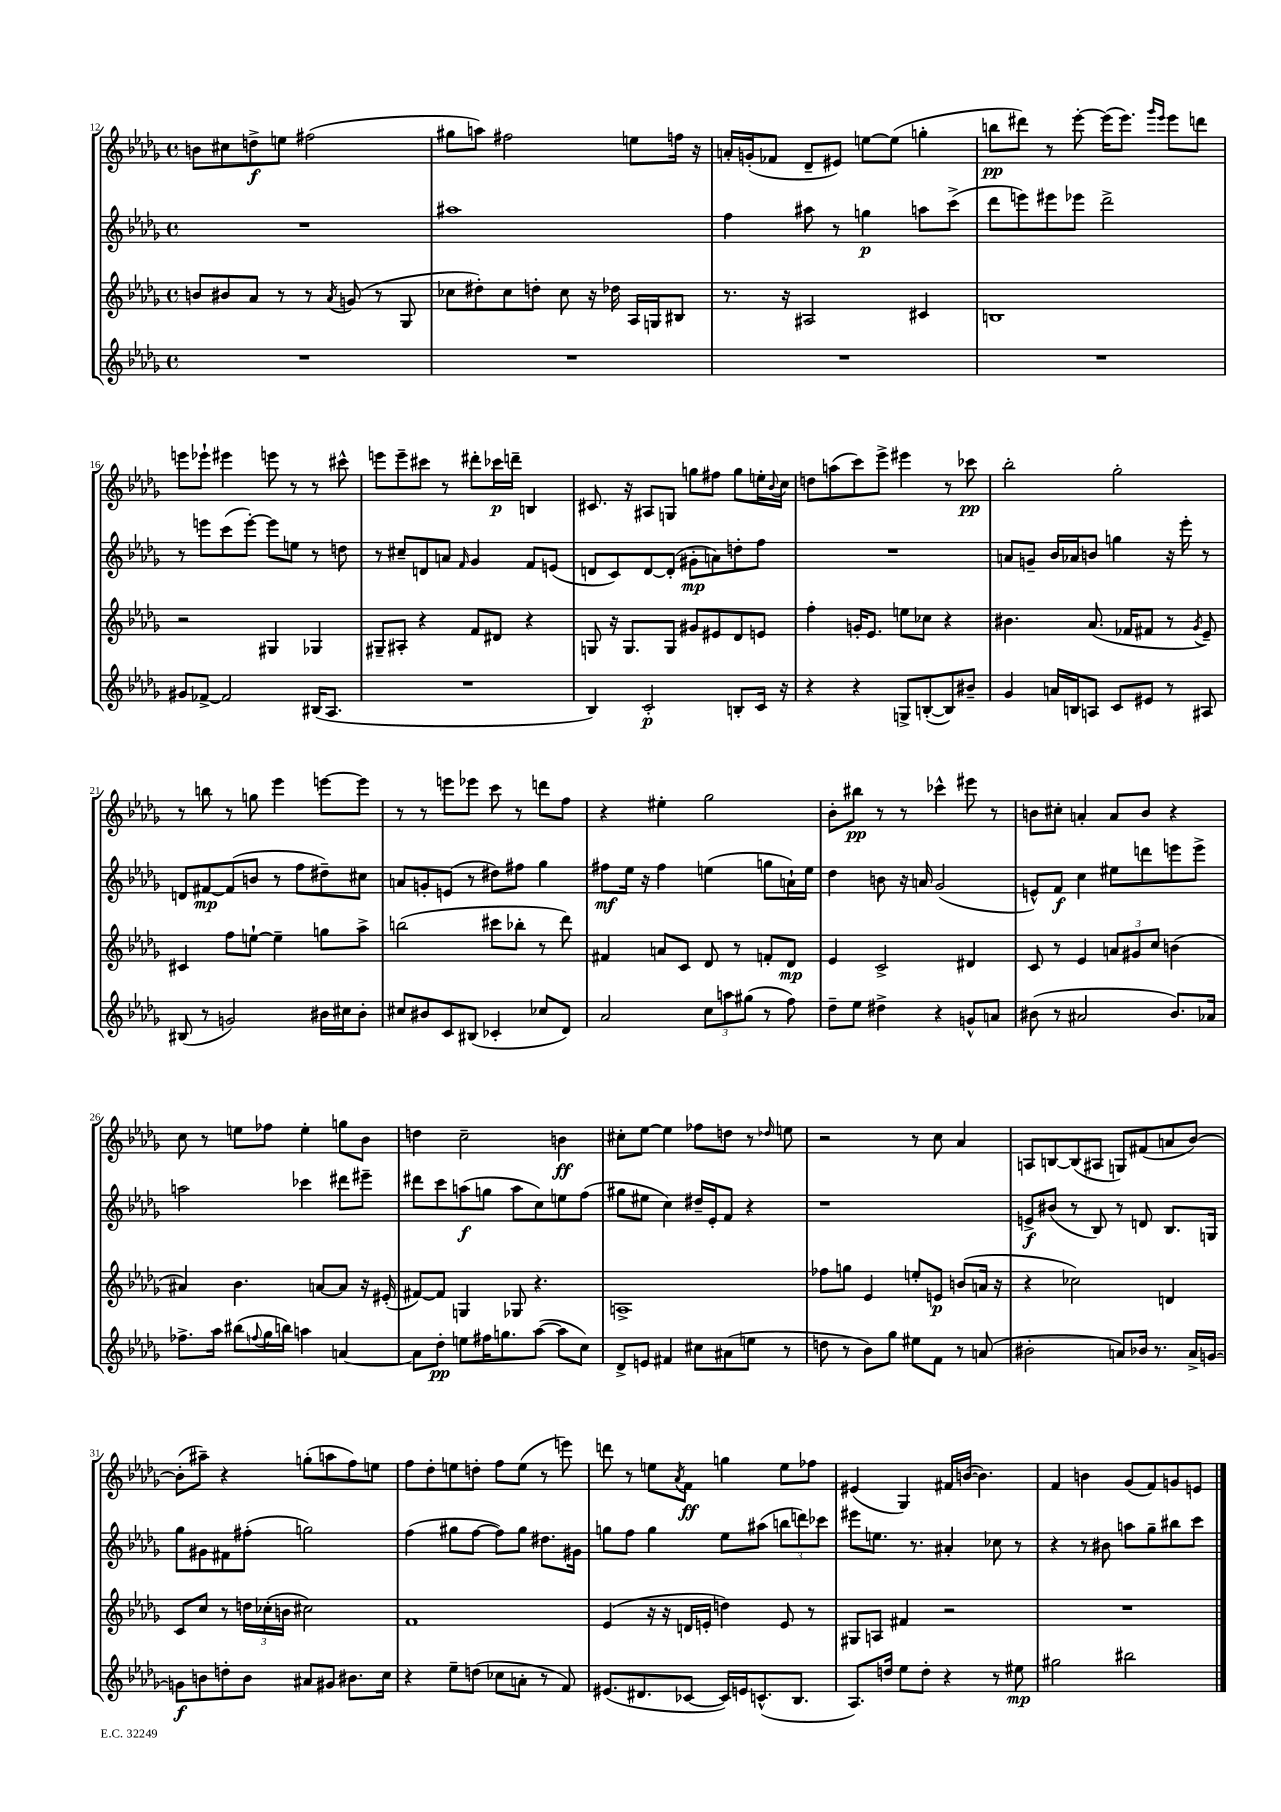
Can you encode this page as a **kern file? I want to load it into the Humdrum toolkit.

**kern	**dynam	**kern	**dynam	**kern	**dynam	**kern	**dynam
*part4	*part4	*part3	*part3	*part2	*part2	*part1	*part1
*staff4	*staff4	*staff3	*staff3	*staff2	*staff2	*staff1	*staff1
*clefG2	*	*clefG2	*	*clefG2	*	*clefG2	*
*k[b-e-a-d-g-]	*	*k[b-e-a-d-g-]	*	*k[b-e-a-d-g-]	*	*k[b-e-a-d-g-]	*
*M4/4	*	*M4/4	*	*M4/4	*	*M4/4	*
*met(c)	*	*met(c)	*	*met(c)	*	*met(c)	*
=12	=12	=12	=12	=12	=12	=12	=12
1r	.	8bn/L	.	1r	.	8bn\L	.
.	.	8b#X/	.	.	.	8cc#X\	.
.	.	8a-/J	.	.	.	8ddn^\	f
.	.	8r	.	.	.	8een\J	.
.	.	8r	.	.	.	(2ff#X\	.
.	.	8qa-/	.	.	.	.	.
.	.	(8gn/	.	.	.	.	.
.	.	8r	.	.	.	.	.
.	.	8G-/	.	.	.	.	.
=13	=13	=13	=13	=13	=13	=13	=13
1r	.	8cc-X\L	.	1aa#X	.	8gg#X\L	.
.	.	8dd#X'\)	.	.	.	8aan\J)	.
.	.	8cc-\	.	.	.	2ff#X\	.
.	.	8ddn'\J	.	.	.	.	.
.	.	8cc-\	.	.	.	.	.
.	.	16r	.	.	.	.	.
.	.	16dd-X\	.	.	.	.	.
.	.	16A-/LL	.	.	.	8een\L	.
.	.	16Gn/J	.	.	.	.	.
.	.	8B#X/J	.	.	.	16ffn\Jk	.
.	.	.	.	.	.	16r	.
=14	=14	=14	=14	=14	=14	=14	=14
1r	.	8.r	.	4ff\	.	16an'/LL	.
.	.	.	.	.	.	(16gn'/J	.
.	.	.	.	.	.	8f-X/J	.
.	.	16r	.	.	.	.	.
.	.	2A#X/	.	8aa#X\	.	8d-~/L	.
.	.	.	.	8r	.	8e#X/J)	.
.	.	.	.	4ggn\	p	[8een\L	.
.	.	.	.	.	.	(8ee\J]	.
.	.	4c#X/	.	8aan\L	.	4ggn'\	.
.	.	.	.	(8ccc^\J	.	.	.
=15	=15	=15	=15	=15	=15	=15	=15
1r	.	1Bn	.	8ddd-\L	.	8bbn\L	pp
.	.	.	.	8eeen\)	.	8ddd#X\J)	.
.	.	.	.	8eee#X\	.	8r	.
.	.	.	.	8eee-X\J	.	[8eee-'\	.
.	.	.	.	2ddd-^\	.	(16eee-\KL]	.
.	.	.	.	.	.	8.eee-\J)	.
.	.	.	.	.	.	16qqggg-/LL	.
.	.	.	.	.	.	16qqeee-/JJ	.
.	.	.	.	.	.	8eee-\L	.
.	.	.	.	.	.	8dddn\J	.
!!LO:LB:g=z
=16	=16	=16	=16	=16	=16	=16	=16
8g#X/L	.	2r	.	8r	.	8eeen\L	.
[8f-X^/J	.	.	.	8eeen\L	.	8eee-X`\J	.
2f-/]	.	.	.	(8ccc\	.	4eee#X\	.
.	.	.	.	[8eee'\J)	.	.	.
.	.	4G#X/	.	8eee\L]	.	8eeen\	.
.	.	.	.	8een\J	.	8r	.
(16B#X/KL	.	4G-X/	.	8r	.	8r	.
8.A-/J	.	.	.	.	.	.	.
.	.	.	.	8ddn\	.	8ccc#X^^\	.
=17	=17	=17	=17	=17	=17	=17	=17
1r	.	8G#X~/L	.	8r	.	8eeen\L	.
.	.	8A#X'/J	.	8cc#X~/L	.	8eee~\	.
.	.	4r	.	8dn/	.	8ccc#X\J	.
.	.	.	.	8an/J	.	8r	.
.	.	.	.	16qqf/	.	.	.
.	.	8f/L	.	4g-/	.	8ddd#X'\L	.
.	.	8d#X/J	.	.	.	16ccc-X\L	p
.	.	.	.	.	.	16dddn~\JJ	.
.	.	4r	.	8f/L	.	4Bn/	.
.	.	.	.	(8en/J	.	.	.
=18	=18	=18	=18	=18	=18	=18	=18
4B-/)	.	8Gn/	.	8dn/L	.	8.c#X/	.
.	.	16r	.	8c/)	.	.	.
.	.	8.G/L	.	.	.	16r	.
2c'/	p	.	.	[8d/	.	8A#X/L	.
.	.	8G/J	.	(8d'/J]	.	8Gn/J	.
.	.	8g#X/L	.	8g#X'\L	mp	8ggn\L	.
.	.	8e#X/	.	8an\)	.	8ff#X\J	.
8Bn'/L	.	8d-/	.	8ddn'\	.	8gg\L	.
16c/Jk	.	8en/J	.	8ff\J	.	16een'\L	.
.	.	.	.	.	.	8qqb-/	.
16r	.	.	.	.	.	16cc\JJ	.
=19	=19	=19	=19	=19	=19	=19	=19
4r	.	4ff'\	.	1r	.	8ddn\L	.
.	.	.	.	.	.	(8aan\	.
4r	.	16gn'/KL	.	.	.	8ccc\)	.
.	.	8.e-/J	.	.	.	.	.
.	.	.	.	.	.	8eee-^\J	.
8Gn^/L	.	8een\L	.	.	.	4eee#X\	.
([8Bn'/	.	8cc-X\J	.	.	.	.	.
8B/])	.	4r	.	.	.	8r	.
8b#X~/J	.	.	.	.	.	8ccc-X\	pp
=20	=20	=20	=20	=20	=20	=20	=20
4g-/	.	4.b#X\	.	8an/L	.	2bb-'\	.
.	.	.	.	8gn~/J	.	.	.
16an/LL	.	.	.	16b-/LL	.	.	.
16Bn/J	.	.	.	16a-X/J	.	.	.
8An/J	.	(8.a-/	.	8bn/J	.	.	.
8c/L	.	.	.	4ggn\	.	2gg-'\	.
.	.	16f-X/KL	.	.	.	.	.
8e#X/J	.	8f#X/J	.	.	.	.	.
8r	.	8r	.	16r	.	.	.
.	.	.	.	16eee-'\	.	.	.
.	.	8qg-/	.	.	.	.	.
8A#X/	.	8e-~/)	.	8r	.	.	.
!!LO:LB:g=z
=21	=21	=21	=21	=21	=21	=21	=21
(8B#X/	.	4c#X/	.	8dn/L	.	8r	.
8r	.	.	.	[8f#X/	mp	8bbn\	.
2gn/)	.	8ff\L	.	(8f#/]	.	8r	.
.	.	[8een`\J	.	8bn/J	.	8ggn\	.
.	.	4ee~\]	.	8r	.	4eee-\	.
.	.	.	.	8ff\L	.	.	.
16b#X\LL	.	8ggn\L	.	8dd#X~\)	.	[8eeen\L	.
16cc#X\J	.	.	.	.	.	.	.
8b#'\J	.	8aa-^\J	.	8cc#X\J	.	8eee\J]	.
=22	=22	=22	=22	=22	=22	=22	=22
8cc#X/L	.	(2bbn\	.	8an/L	.	8r	.
8b#X/	.	.	.	8gn'/	.	8r	.
8c/	.	.	.	(8en/J	.	8eeen\L	.
(8B#X/J	.	.	.	8r	.	8eee-X\J	.
4c-X'/	.	8ccc#X\L	.	8dd#X\L)	.	8ccc\	.
.	.	8bb-X'\J	.	8ff#X\J	.	8r	.
8cc-X/L	.	8r	.	4gg-\	.	8dddn\L	.
8d-/J)	.	8ddd-\)	.	.	.	8ff\J	.
=23	=23	=23	=23	=23	=23	=23	=23
2a-/	.	4f#X/	.	8ff#X\L	mf	4r	.
.	.	.	.	16ee-\Jk	.	.	.
.	.	.	.	16r	.	.	.
.	.	8an/L	.	4ff#\	.	4ee#X'\	.
.	.	8c/J	.	.	.	.	.
12cc\L	.	8d-/	.	(4een\	.	2gg-\	.
12aan\	.	.	.	.	.	.	.
.	.	8r	.	.	.	.	.
(12gg#X\J	.	.	.	.	.	.	.
8r	.	8fn'/L	.	8ggn\L	.	.	.
8ff\)	.	8d-/J	mp	16an`\L)	.	.	.
.	.	.	.	16ee\JJ	.	.	.
=24	=24	=24	=24	=24	=24	=24	=24
8dd-~\L	.	4e-/	.	4dd-\	.	8b-'\L	.
8ee-\J	.	.	.	.	.	8bb#X\J	pp
4dd#X^\	.	2c^/	.	8bn\	.	8r	.
.	.	.	.	16r	.	8r	.
.	.	.	.	16an/	.	.	.
4r	.	.	.	(2g-/	.	4ccc-X^^\	.
8gn^^/L	.	4d#X/	.	.	.	8eee#X\	.
8an/J	.	.	.	.	.	8r	.
=25	=25	=25	=25	=25	=25	=25	=25
(8b#X\	.	8c/	.	8en^^/L)	.	8bn\L	.
8r	.	8r	.	8f/J	f	8cc#X'\J	.
2a#X/	.	4e-/	.	4cc\	.	4an'/	.
.	.	12an/L	.	8ee#X\L	.	8a/L	.
.	.	12g#X/	.	.	.	.	.
.	.	.	.	8dddn\	.	8b/J	.
.	.	12cc/J	.	.	.	.	.
8.b#/L)	.	(4bn\	.	8eeen\	.	4r	.
.	.	.	.	8eee^\J	.	.	.
16a-X/Jk	.	.	.	.	.	.	.
!!LO:LB:g=z
=26	=26	=26	=26	=26	=26	=26	=26
8.ff-X^\L	.	4a#X/)	.	2aan\	.	8cc\	.
.	.	.	.	.	.	8r	.
16aa-\Jk	.	.	.	.	.	.	.
(8bb#X\L	.	4.b-\	.	.	.	8een\L	.
8qqffn/	.	.	.	.	.	.	.
16gg-\L	.	.	.	.	.	8ff-X\J	.
16bbn\JJ)	.	.	.	.	.	.	.
4aan\	.	.	.	4ccc-X\	.	4ee'\	.
.	.	[8an/L	.	.	.	.	.
[4an/	.	8a/J]	.	8ddd#X\L	.	8ggn\L	.
.	.	16r	.	8eee#X~\J	.	8b-\J	.
.	.	(16e#X'/	.	.	.	.	.
=27	=27	=27	=27	=27	=27	=27	=27
8a\L]	.	[8f#X/L)	.	8ddd#X\L	.	4ddn\	.
8dd-'\J	pp	8f#/J]	.	8ccc\	.	.	.
8een\L	.	4Gn/	.	(8aan\	f	2cc~\	.
16ff#X\K	.	.	.	8ggn\J	.	.	.
8.ggn\	.	.	.	.	.	.	.
.	.	8G-X/	.	8aa\L	.	.	.
([8aa-\J	.	4.r	.	8cc\)	.	.	.
8aa-\L]	.	.	.	8een\	.	4bn\	ff
8cc\J)	.	.	.	(8ff\J	.	.	.
=28	=28	=28	=28	=28	=28	=28	=28
8d-^/L	.	1An^	.	8gg#X\L	.	8cc#X'\L	.
8en/J	.	.	.	8ee#X\J	.	[8ee-\J	.
4f#X/	.	.	.	4cc\)	.	4ee-\]	.
8cc#X\L	.	.	.	16dd#X~/LL	.	8ff-X\L	.
.	.	.	.	16e-'/J	.	.	.
(8a#X\	.	.	.	8f/J	.	8ddn\J	.
8een\J	.	.	.	4r	.	8r	.
.	.	.	.	.	.	16qqdd-X/	.
8r	.	.	.	.	.	8een\	.
=29	=29	=29	=29	=29	=29	=29	=29
8ddn\	.	8ff-X\L	.	1r	.	2r	.
8r	.	8ggn\J	.	.	.	.	.
8b-\L)	.	4e-/	.	.	.	.	.
8gg-\J	.	.	.	.	.	.	.
8ee#X\L	.	8een'/L	.	.	.	8r	.
8f\J	.	8en/J	p	.	.	8cc\	.
8r	.	(8bn/L	.	.	.	4a-/	.
(8an/	.	16an/Jk	.	.	.	.	.
.	.	16r	.	.	.	.	.
=30	=30	=30	=30	=30	=30	=30	=30
2b#X'\	.	4r	.	8en^/L	f	8An/L	.
.	.	.	.	(8b#X/J	.	[8Bn/	.
.	.	2cc-X\)	.	8r	.	(8B/]	.
.	.	.	.	8B-/)	.	8A#X/J	.
8an/L)	.	.	.	8r	.	8Gn/L)	.
16b-X/Jk	.	.	.	8dn/	.	(8f#X/	.
8.r	.	.	.	.	.	.	.
.	.	4dn/	.	8.B-/L	.	8an/	.
16a^/LL	.	.	.	.	.	[8b-/J)	.
[16gn/JJ	.	.	.	16Gn/Jk	.	.	.
!!LO:LB:g=z
=31	=31	=31	=31	=31	=31	=31	=31
8gn\L]	f	8c/L	.	8gg-\L	.	(8b-'\L]	.
8bn\	.	8cc/J	.	8g#X\	.	8aa#X~\J)	.
8ddn'\	.	8r	.	8f#X\	.	4r	.
8b\J	.	24ddn\LL	.	(8ff#X'\J	.	.	.
.	.	(24cc-X'\	.	.	.	.	.
.	.	24bn\JJ	.	.	.	.	.
8a#X/L	.	2cc#X\)	.	2ggn\)	.	(8ggn'\L	.
8g#X/J	.	.	.	.	.	8aan\	.
8.b#X\L	.	.	.	.	.	8ff\)	.
.	.	.	.	.	.	8een\J	.
16cc\Jk	.	.	.	.	.	.	.
=32	=32	=32	=32	=32	=32	=32	=32
4r	.	1f	.	(4ff\	.	8ff\L	.
.	.	.	.	.	.	8dd-'\	.
8ee-~\L	.	.	.	8gg#X\L	.	8een\	.
(8ddn\J	.	.	.	[8ff\J	.	8ddn'\J	.
8cc-X\L	.	.	.	8ff\L])	.	8ff\L	.
8an'\J	.	.	.	8gg#\J	.	(8ee\J	.
8r	.	.	.	8.dd#X\L	.	8r	.
8f/)	.	.	.	.	.	8eeen\)	.
.	.	.	.	16g#X\Jk	.	.	.
=33	=33	=33	=33	=33	=33	=33	=33
(8.e#X/L	.	(4e-/	.	8ggn\L	.	8dddn\	.
.	.	.	.	8ff\J	.	8r	.
8.d#X/	.	.	.	.	.	.	.
.	.	16r	.	4gg\	.	8een\L	.
.	.	16r	.	.	.	.	.
.	.	.	.	.	.	8qa-/	.
[8c-X/J	.	16dn/LL	.	.	.	8f\J	ff
.	.	16en'/JJ	.	.	.	.	.
16c-/LL])	.	4ddn\)	.	8ee-\L	.	4ggn\	.
16en/J	.	.	.	.	.	.	.
(8.cn^^/	.	.	.	(8aa#X\J	.	.	.
.	.	8e/	.	12bbn\L	.	8ee\L	.
8.B-/J	.	.	.	.	.	.	.
.	.	.	.	12dddn\)	.	.	.
.	.	8r	.	.	.	8ff-X\J	.
.	.	.	.	12ccc-X\J	.	.	.
=34	=34	=34	=34	=34	=34	=34	=34
8.A-/L)	.	8G#X/L	.	8eee#X\L	.	(4e#X/	.
.	.	8An/J	.	8.een\J	.	.	.
16ddn/Jk	.	.	.	.	.	.	.
8ee-\L	.	4f#X/	.	.	.	4G-/)	.
.	.	.	.	8.r	.	.	.
8dd'\J	.	.	.	.	.	.	.
4r	.	2r	.	4a#X'/	.	16f#X/LL	.
.	.	.	.	.	.	([16bn/JJ	.
.	.	.	.	.	.	4.b\])	.
8r	.	.	.	8cc-X\	.	.	.
8ee#X\	mp	.	.	8r	.	.	.
=35	=35	=35	=35	=35	=35	=35	=35
2gg#X\	.	1r	.	4r	.	4f/	.
.	.	.	.	8r	.	4bn\	.
.	.	.	.	8b#X\	.	.	.
2bb#X\	.	.	.	8aan\L	.	(8g-/L	.
.	.	.	.	8gg-~\	.	8f/)	.
.	.	.	.	8bb#X\	.	8gn/	.
.	.	.	.	8ccc\J	.	8en/J	.
==	==	==	==	==	==	==	==
*-	*-	*-	*-	*-	*-	*-	*-
